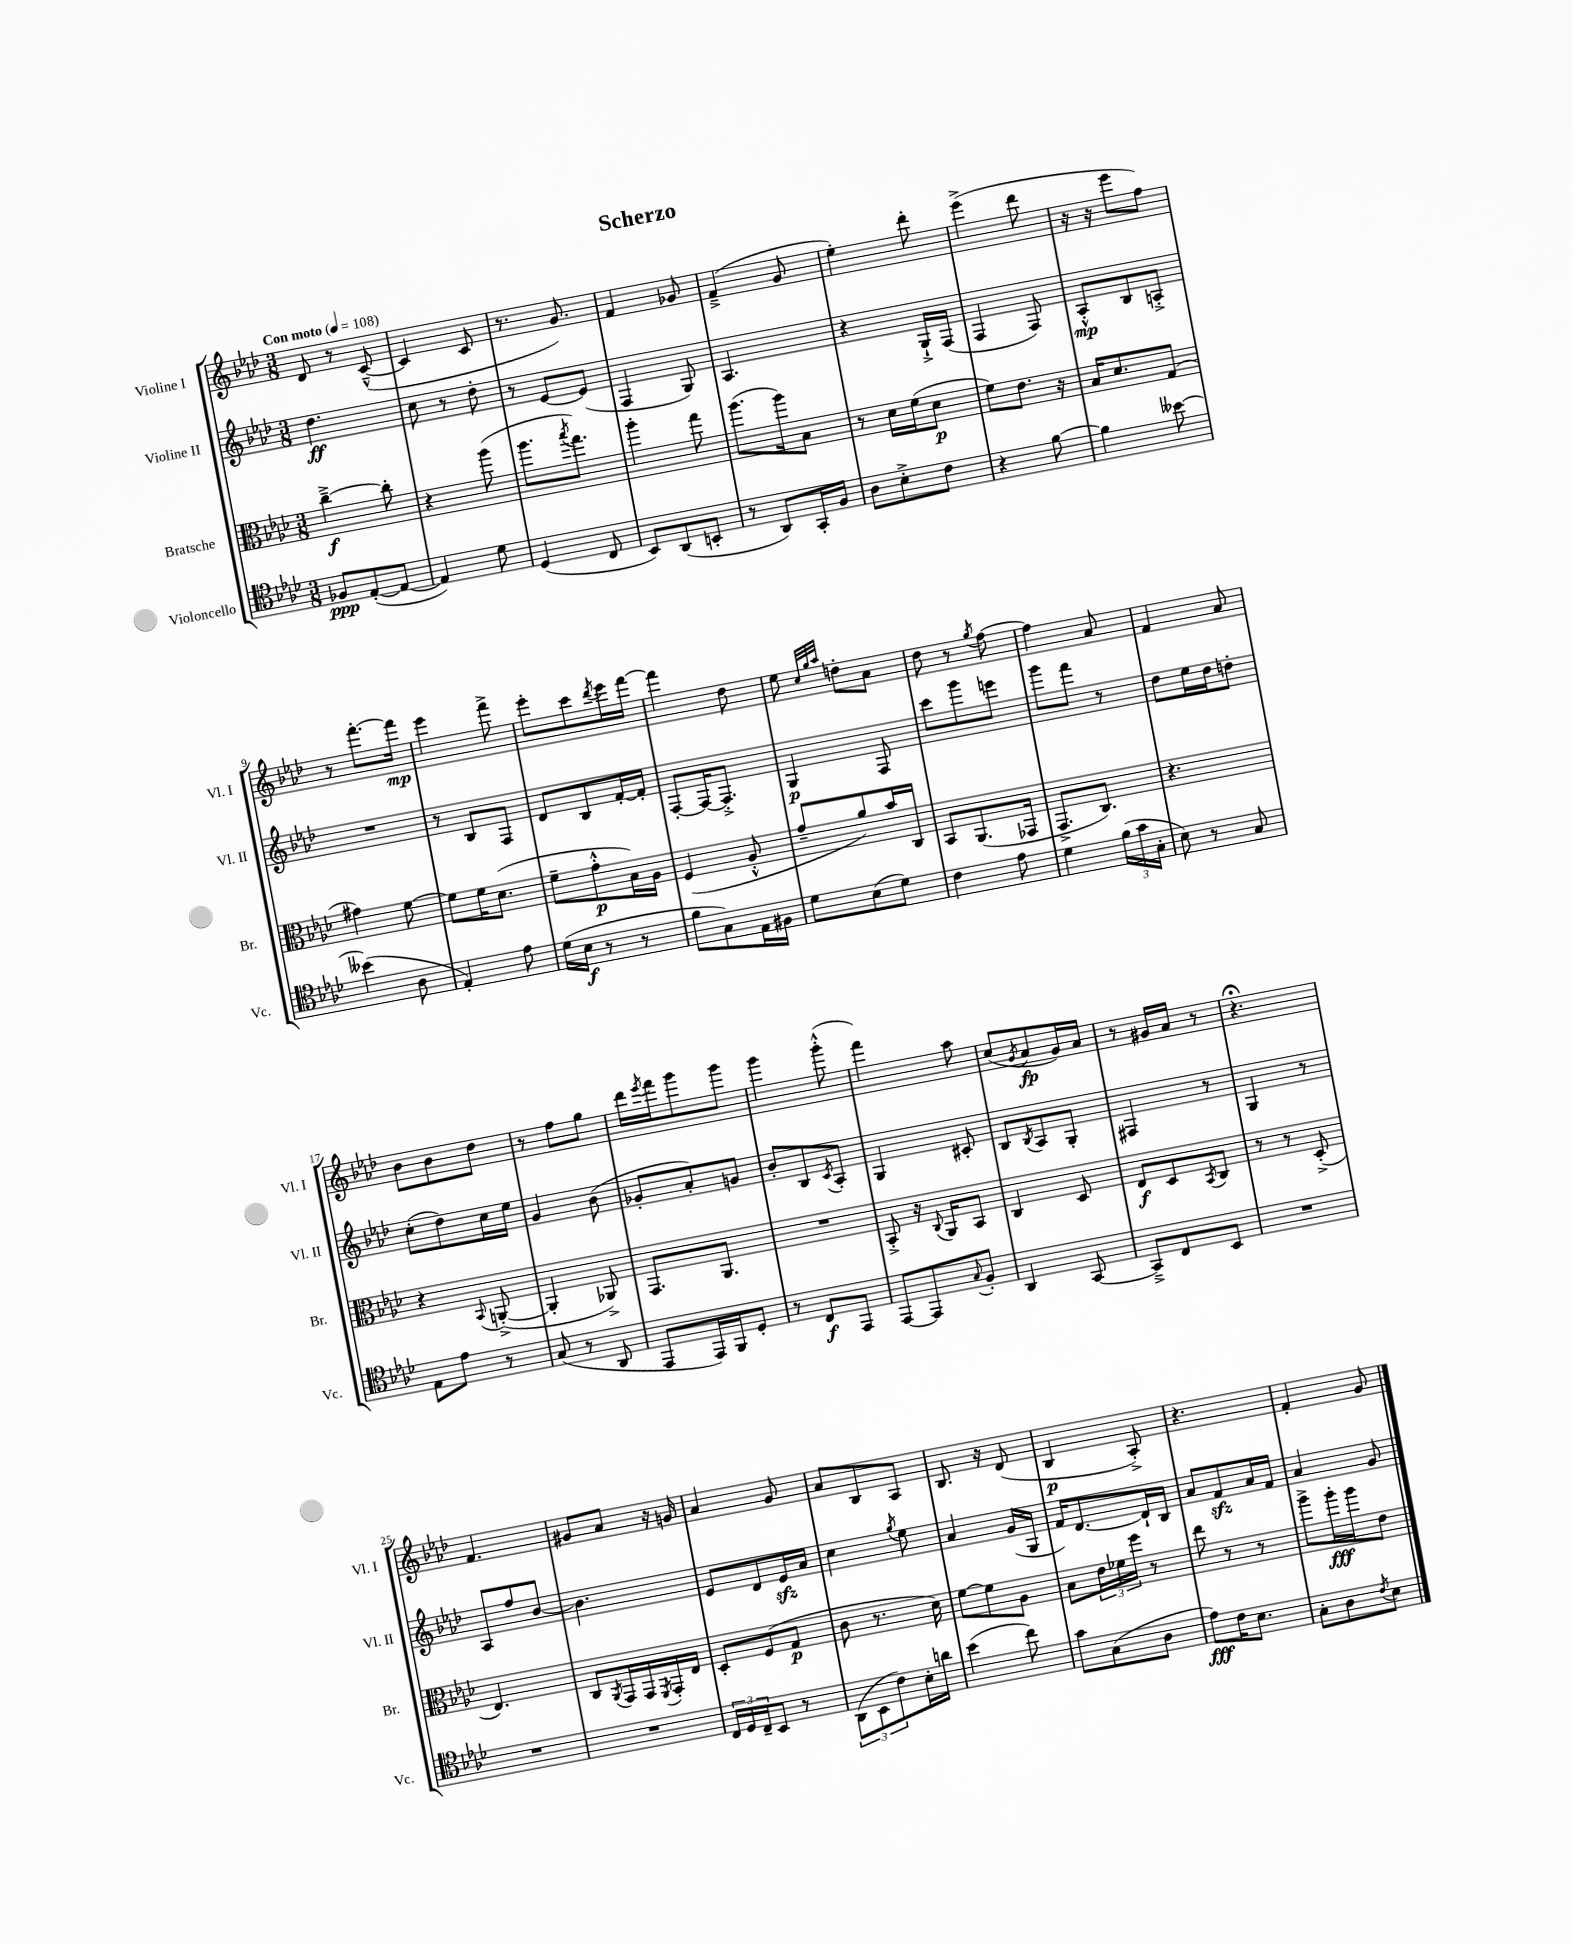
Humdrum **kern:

**kern	**dynam	**kern	**dynam	**kern	**dynam	**kern	**dynam
*part4	*part4	*part3	*part3	*part2	*part2	*part1	*part1
*staff4	*staff4	*staff3	*staff3	*staff2	*staff2	*staff1	*staff1
*I"Violoncello	*	*I"Bratsche	*	*I"Violine II	*	*I"Violine I	*
*I'Vc.	*	*I'Br.	*	*I'Vl. II	*	*I'Vl. I	*
*clefC4	*	*clefC3	*	*clefG2	*	*clefG2	*
*k[b-e-a-d-]	*	*k[b-e-a-d-]	*	*k[b-e-a-d-]	*	*k[b-e-a-d-]	*
*M3/8	*	*M3/8	*	*M3/8	*	*M3/8	*
*MM108	*	*MM108	*	*MM108	*	*MM108	*
=1	=1	=1	=1	=1	=1	=1	=1
!	!	!	!	!	!	!LO:TX:a:B:t=Con moto	!
8F-X/L	ppp	[4cc~^\	f	4.dd-\	ff	8d-/	.
([8E-'/	.	.	.	.	.	8r	.
8E-/J_	.	8cc'\]	.	.	.	([8c~^^/	.
=2	=2	=2	=2	=2	=2	=2	=2
4E-/])	.	4r	.	8cc\	.	4c/]	.
.	.	.	.	8r	.	.	.
8d-\	.	(8aa-\	.	8dd-'\	.	8c/	.
=3	=3	=3	=3	=3	=3	=3	=3
(4D-/	.	8.aa-\L	.	8r	.	8.r	.
.	.	.	.	[8e-/L	.	.	.
.	.	8qbb-/	.	.	.	.	.
.	.	8.gg\J)	.	.	.	8.g/)	.
8C/	.	.	.	(8e-/J]	.	.	.
=4	=4	=4	=4	=4	=4	=4	=4
8BB-/L)	.	4aa-'\	.	4F/	.	4f/	.
(8AA-/	.	.	.	.	.	.	.
8BBn'/J	.	8gg\	.	8G/)	.	8g-X/	.
=5	=5	=5	=5	=5	=5	=5	=5
8r	.	(8.aa-\L	.	4.A-/	.	(4f~^/	.
8AA-/L)	.	.	.	.	.	.	.
.	.	16aa-\k)	.	.	.	.	.
16GG'/L	.	8B-\J	.	.	.	8g/	.
16F/JJ	.	.	.	.	.	.	.
=6	=6	=6	=6	=6	=6	=6	=6
8A-\L	.	8r	.	4r	.	4ee-'\)	.
8B-'^\	.	16d-\LL	.	.	.	.	.
.	.	(16f\J	.	.	.	.	.
8c\J	.	8d-\J	p	16G`^/LL	.	8ddd-'\	.
.	.	.	.	(16F/JJ	.	.	.
=7	=7	=7	=7	=7	=7	=7	=7
4r	.	8f\L)	.	4F/	.	(4eee-^\	.
.	.	8.e-\J	.	.	.	.	.
[8f\	.	.	.	8F/)	.	8ddd-\	.
.	.	16r	.	.	.	.	.
=8	=8	=8	=8	=8	=8	=8	=8
4f\]	.	16B-/KL	.	8A-'^^/L	mp	16r	.
.	.	8.d-/	.	.	.	16r	.
.	.	.	.	8B-/	.	8eee-\L	.
[8b--X\	.	(8G/J	.	8An'^/J	.	8ff\J)	.
!!LO:LB:g=z
=9	=9	=9	=9	=9	=9	=9	=9
(4b--X\]	.	4g#X\)	.	4.r	.	8r	.
.	.	.	.	.	.	[8.fff'\L	.
8A-\	.	[8f\	.	.	.	.	.
.	.	.	.	.	.	16fff\Jk]	mp
=10	=10	=10	=10	=10	=10	=10	=10
4E-'/)	.	8f\L]	.	8r	.	4eee-\	.
.	.	16f\K	.	8B-/L	.	.	.
.	.	(8.d-\J	.	.	.	.	.
8e-\	.	.	.	8F/J	.	8fff^\	.
=11	=11	=11	=11	=11	=11	=11	=11
(16d-\LL	.	8f~\L	.	8d-/L	.	8eee-'\L	.
16B-\JJ	f	.	.	.	.	.	.
8r	.	8g'^^\	p	8B-/	.	8ccc\	.
.	.	.	.	.	.	8qddd-/	.
8r	.	16B-\L)	.	[16f'/L	.	16eee-\L	.
.	.	16A-\JJ	.	16f'/JJ]	.	[16fff\JJ	.
=12	=12	=12	=12	=12	=12	=12	=12
8f\L	.	(4F/	.	[8F'/L	.	4fff\]	.
8G\)	.	.	.	16F/K_	.	.	.
.	.	.	.	8.F'^/J]	.	.	.
16E-\L	.	8A-'^^/	.	.	.	8dd-\	.
16F#X\JJ	.	.	.	.	.	.	.
=13	=13	=13	=13	=13	=13	=13	=13
8d-\L	.	8g~/L	.	4G/	p	8ee-\	.
.	.	.	.	.	.	32qqcc/LLL	.
.	.	.	.	.	.	32qqgg/	.
.	.	.	.	.	.	32qqaa-/JJJ	.
(8B-\	.	8a-/)	.	.	.	8ddn'\L	.
8d-\J)	.	16b-/L	.	8F/	.	8a-\J	.
.	.	16C/JJ	.	.	.	.	.
=14	=14	=14	=14	=14	=14	=14	=14
4c\	.	8BB-/L	.	8ccc\L	.	8dd-\	.
.	.	(8.AA-/	.	8ggg\	.	8r	.
.	.	.	.	.	.	8qgg/	.
8e-\	.	.	.	8eeen\J	.	[8ff\	.
.	.	16GG-X/Jk	.	.	.	.	.
=15	=15	=15	=15	=15	=15	=15	=15
4d-\	.	8.GG^/L	.	8ggg\L	.	4ff\]	.
.	.	.	.	8fff\J	.	.	.
.	.	8.C/J)	.	.	.	.	.
(24f\LL	.	.	.	8r	.	8a-/	.
24g\	.	.	.	.	.	.	.
24G'\JJ	.	.	.	.	.	.	.
=16	=16	=16	=16	=16	=16	=16	=16
8B-\)	.	4.r	.	8dd-\L	.	4f/	.
8r	.	.	.	16ee-\L	.	.	.
.	.	.	.	16dd-\J	.	.	.
8G/	.	.	.	8ddn'\J	.	8a-/	.
!!LO:LB:g=z
=17	=17	=17	=17	=17	=17	=17	=17
8E-\L	.	4r	.	(8cc'\L	.	8b-\L	.
8e-\J	.	.	.	8dd-\)	.	8b-\	.
.	.	8qqBB-/	.	.	.	.	.
8r	.	([8AAn'^/	.	16cc\L	.	8dd-\J	.
.	.	.	.	16ee-\JJ	.	.	.
=18	=18	=18	=18	=18	=18	=18	=18
(8G/	.	4AA'/]	.	4g/	.	8r	.
8r	.	.	.	.	.	8ff\L	.
8AA-/	.	8AA-X^/)	.	(8b-\	.	8gg\J	.
=19	=19	=19	=19	=19	=19	=19	=19
8EE-/L	.	8.GG/L	.	8g-X'/L	.	16ddd-\LL	.
.	.	.	.	.	.	8qeee-/	.
.	.	.	.	.	.	16fff\J	.
16EE-/L)	.	.	.	8a-'/)	.	8ggg\	.
16FF/J	.	8.AA-/J	.	.	.	.	.
8D-'/J	.	.	.	8gn/J	.	8ggg\J	.
=20	=20	=20	=20	=20	=20	=20	=20
8r	.	4.r	.	8b-'/L	.	4ggg\	.
8C/L	f	.	.	8B-/	.	.	.
.	.	.	.	8qc/	.	.	.
8EE-/J	.	.	.	8A-'/J	.	(8ggg'^^\	.
=21	=21	=21	=21	=21	=21	=21	=21
[8EE-/L	.	8BB-'^/	.	4G/	.	4fff\)	.
8EE-/]	.	16r	.	.	.	.	.
.	.	8qqC/	.	.	.	.	.
.	.	16AA-/KL	.	.	.	.	.
8qqG/	.	.	.	.	.	.	.
8F'/J	.	8BB-/J	.	8c#X'/	.	8aa-\	.
=22	=22	=22	=22	=22	=22	=22	=22
4AA-/	.	4C/	.	8B-/L	.	(8cc/L	.
.	.	.	.	8qB-/	.	8qg/	.
.	.	.	.	8A-/	.	8a-/	fp
[8GG/	.	8D-/	.	8G'/J	.	16g/L)	.
.	.	.	.	.	.	16a-/JJ	.
=23	=23	=23	=23	=23	=23	=23	=23
8GG~^/L]	.	8E-/L	f	4F#X/	.	8r	.
8C/	.	8D-/	.	.	.	16g#X/LL	.
.	.	.	.	.	.	16a-/JJ	.
.	.	8qBB-/	.	.	.	.	.
8BB-/J	.	8C/J	.	8r	.	8r	.
=24	=24	=24	=24	=24	=24	=24	=24
4.r	.	8r	.	4G/	.	4.r;<	.
.	.	8r	.	.	.	.	.
.	.	(8D-'^/	.	8r	.	.	.
!!LO:LB:g=z
=25	=25	=25	=25	=25	=25	=25	=25
4.r	.	4.E-/)	.	8A-/L	.	4.f/	.
.	.	.	.	8ff/	.	.	.
.	.	.	.	[8b-/J	.	.	.
=26	=26	=26	=26	=26	=26	=26	=26
4.r	.	8C/L	.	4.b-\]	.	8g#X/L	.
.	.	8qAA-/	.	.	.	.	.
.	.	16GG/L	.	.	.	8a-/J	.
.	.	16GG/	.	.	.	.	.
.	.	8qFF/	.	.	.	.	.
.	.	16GG'/	.	.	.	16r	.
.	.	16E-/JJ	.	.	.	16gn/	.
=27	=27	=27	=27	=27	=27	=27	=27
24C/LL	.	8D-'/L	.	8e-/L	.	4a-/	.
24D-/	.	.	.	.	.	.	.
24C~/J	.	.	.	.	.	.	.
8BB-/J	.	(8F/	.	8d-/	.	.	.
8r	.	8G/J	p	16e-zz/L	.	8g/	.
.	.	.	.	16a-/JJ	.	.	.
=28	=28	=28	=28	=28	=28	=28	=28
(12AA-\L	.	8c\	.	4cc\	.	8a-/L	.
12BB-\	.	.	.	.	.	.	.
.	.	8.r	.	.	.	8B-/	.
12c\)	.	.	.	.	.	.	.
.	.	.	.	8qgg/	.	.	.
16B-'\L	.	.	.	8ee-\	.	8A-/J	.
16an\JJ	.	16d-\)	.	.	.	.	.
=29	=29	=29	=29	=29	=29	=29	=29
(4b-\	.	[8f\L	.	4a-/	.	8.B-/	.
.	.	8f\]	.	.	.	.	.
.	.	.	.	.	.	16r	.
8cc\)	.	8A-\J	.	(16g/LL	.	(8d-/	.
.	.	.	.	16G/JJ	.	.	.
=30	=30	=30	=30	=30	=30	=30	=30
8g\L	.	8B-\L	.	16f/KL)	.	4B-/	p
.	.	.	.	[8.d-/	.	.	.
(8G\	.	24e-\L	.	.	.	.	.
.	.	24f-X\	.	.	.	.	.
.	.	24ff\JJ	.	.	.	.	.
8A-\J	.	8r	.	16d-`/L]	.	8A-'^/)	.
.	.	.	.	16B-/JJ	.	.	.
=31	=31	=31	=31	=31	=31	=31	=31
8e-\L)	fff	8ee-\	.	8a-/L	.	4.r	.
16c\K	.	8r	.	8fzz/	.	.	.
8.B-\J	.	.	.	.	.	.	.
.	.	8r	.	16a-/L	.	.	.
.	.	.	.	16f/JJ	.	.	.
=32	=32	=32	=32	=32	=32	=32	=32
8G'\L	.	8aa-^\L	.	4a-/	.	4f'/	.
8A-\	.	16aa-'\L	fff	.	.	.	.
.	.	16aa-\J	.	.	.	.	.
8qc/	.	.	.	.	.	.	.
8B-\J	.	8e-\J	.	8g/	.	8g/	.
==	==	==	==	==	==	==	==
*-	*-	*-	*-	*-	*-	*-	*-
